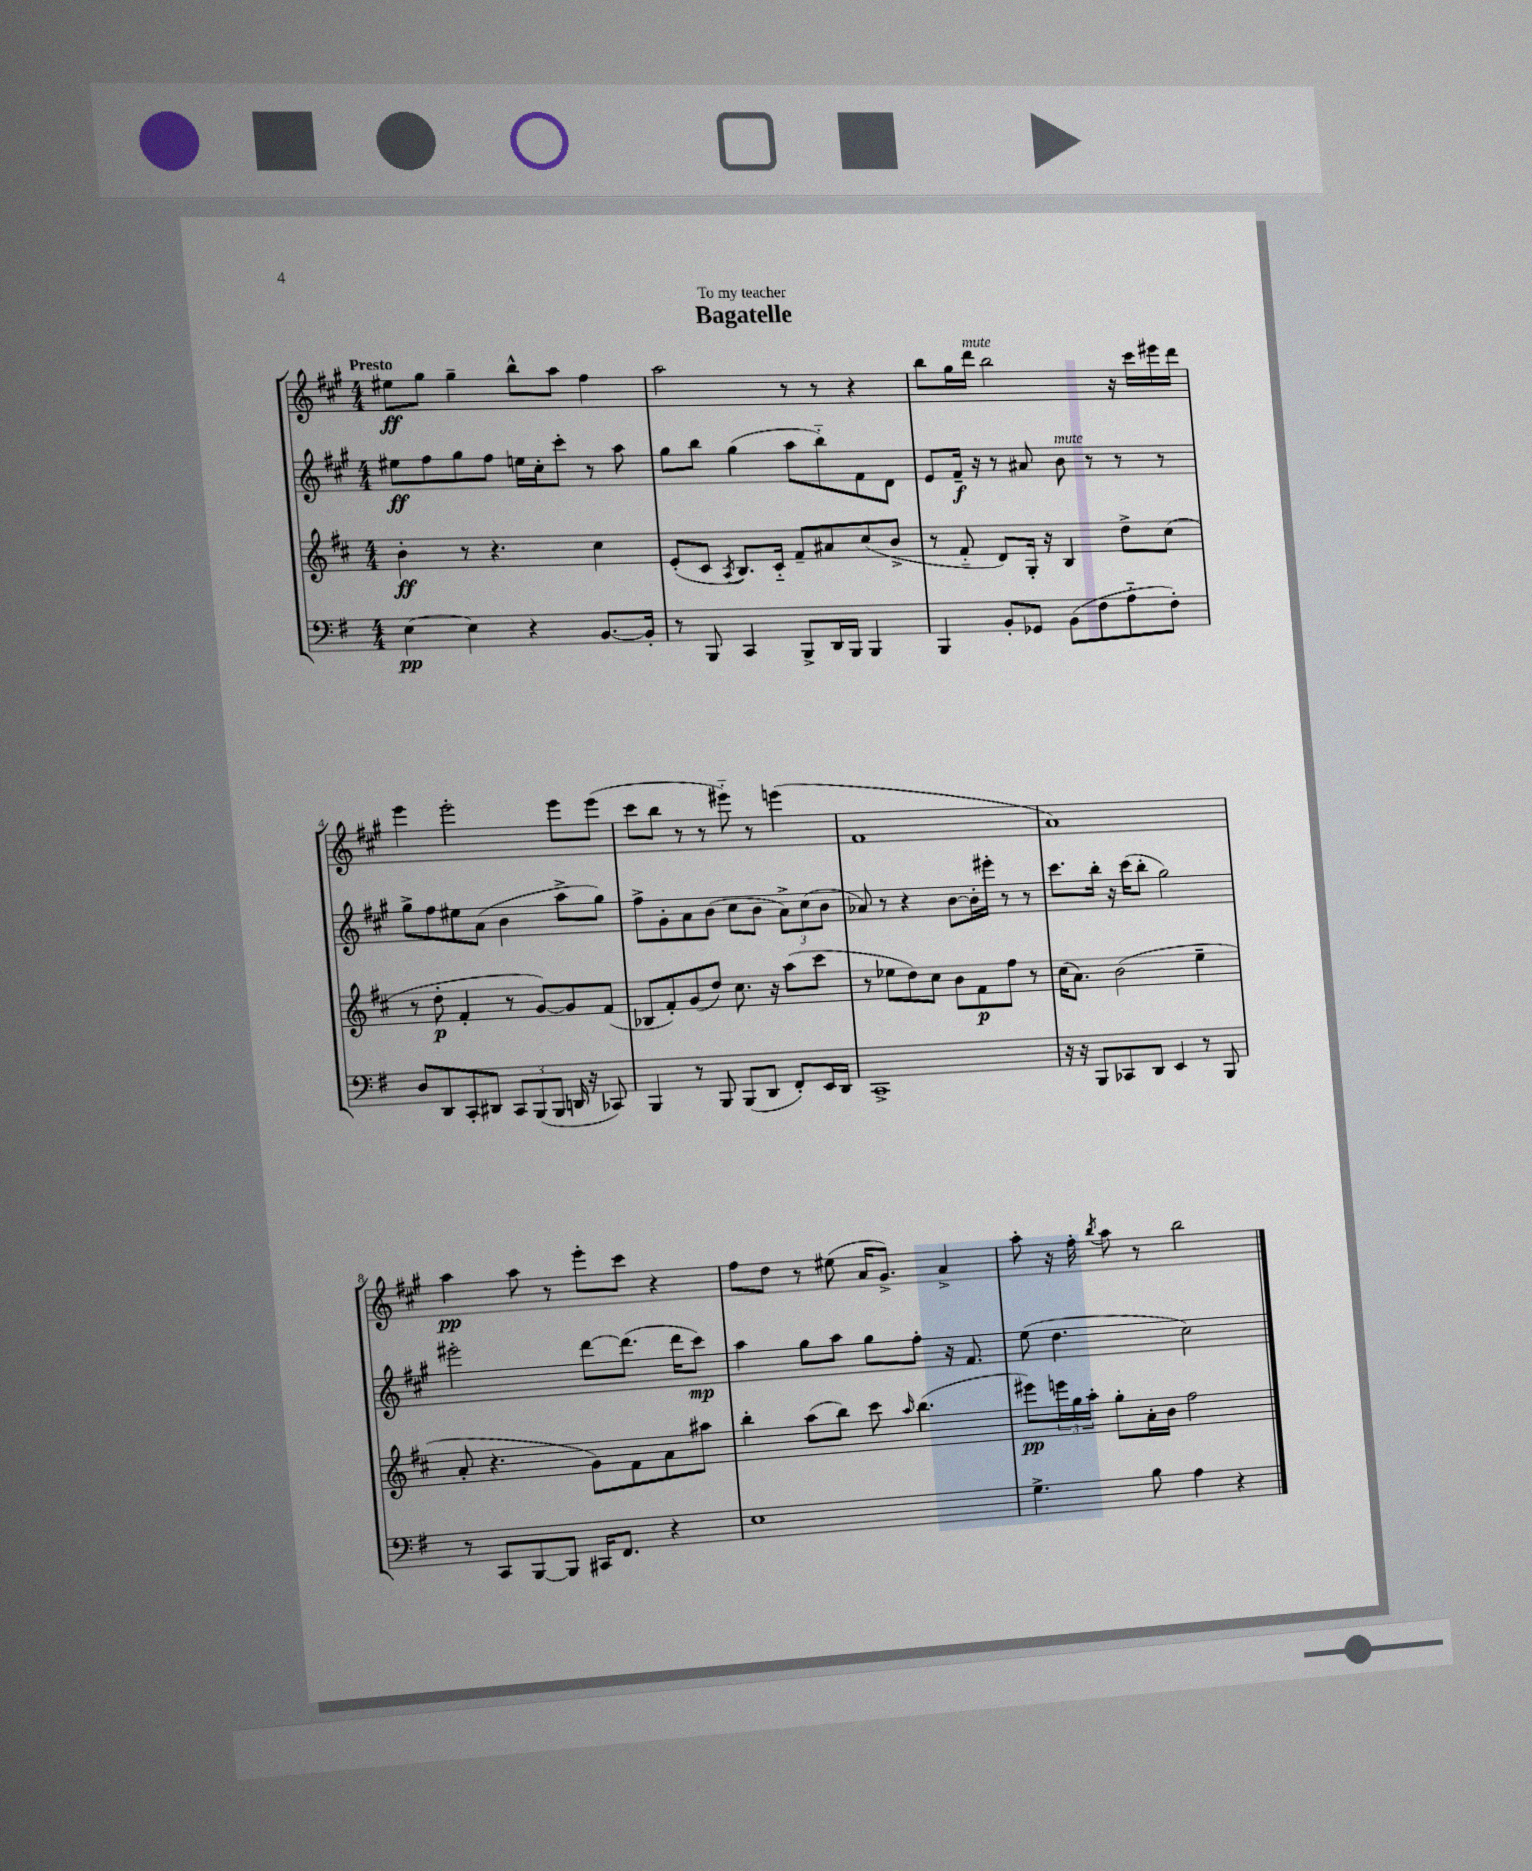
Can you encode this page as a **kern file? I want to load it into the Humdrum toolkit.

**kern	**kern	**kern	**kern
*staff4	*staff3	*staff2	*staff1
*clefF4	*clefG2	*clefG2	*clefG2
*k[f#]	*k[f#c#]	*k[f#c#g#]	*k[f#c#g#]
*M4/4	*M4/4	*M4/4	*M4/4
[4E	4b'	8ee#	8ee#
.	.	8ff#	8gg#
4E]	8r	8gg#	4gg#~
.	4.r	8ff#	.
4r	.	16ee	8bb^^
.	.	16cc#'	.
.	.	8ccc#'	8aa
[8.BB	4cc#	8r	4ff#
.	.	8aa	.
16BB']	.	.	.
=	=	=	=
8r	(8e'	8gg#	2aa
8BBB	8c#	8bb	.
.	8qA	.	.
4CC	8.B)	(4gg#	.
.	16c#'~	.	.
8BBB^	8f#~	8aa	8r
16DD	8a#	8bb'~)	8r
16BBB	.	.	.
4BBB	(8cc#	8f#	4r
.	8b^	8d	.
=	=	=	=
4BBB	8r	8e	8bb
.	8f#'~	16f#~	16gg#
.	.	16r	16ddd
8BB'	8d)	8r	2bb
8GG-	16G'	8a#	.
.	16r	.	.
(8BB	4B	8b	.
8F#	.	8r	.
8A'~	8dd^	8r	16r
.	.	.	16ccc#
8F#')	(8cc#	8r	16eee#
.	.	.	16ddd
=	=	=	=
8D	8r	8gg#^	4eee
8DD	8dd'	8ff#	.
8CC'	4f#'	8ee#	2eee'
8DD#	.	(8a	.
12CC	8r	4b	.
(12BBB	.	.	.
.	[8g)	.	.
12BBB	.	.	.
16DD	8g]	8aa^	8eee
16r	.	.	.
8CC-)	(8f#	8gg#)	(8eee
=	=	=	=
4BBB	8B-	8ff#^	8ccc#
.	8f#')	8g#'	8bb
8r	(8g	8a	8r
8BBB	8dd)	(8b	8r
(8BBB	8.cc#	8cc#	8eee#'~)
8DD	.	8b	8r
.	16r	.	.
8FF#')	(8aa	12a^)	(4eee
.	.	(12cc#	.
16EE	8ccc#	.	.
.	.	12b	.
16DD	.	.	.
=	=	=	=
1CC^	8r	8a-)	1f#
.	8ee-	8r	.
.	8dd)	4r	.
.	8cc#	.	.
.	8b	[8b	.
.	8f#	16b']	.
.	.	16eee#'	.
.	8ff#	8r	.
.	8r	8r	.
=	=	=	=
16r	(16cc#	8.ccc#	1a)
16r	8.a)	.	.
8BBB	.	.	.
.	.	16bb'	.
8CC-	(2b	16r	.
.	.	(16ccc#	.
8DD	.	8bb'	.
4EE	.	2gg#)	.
8r	4ee~	.	.
8BBB	.	.	.
=	=	=	=
8r	8a'	2eee#'	4aa
8CC	4.r	.	.
[8BBB	.	.	8aa
8BBB]	.	.	8r
16CC#	8g)	[8ddd	8eee'
8.FF#	.	.	.
.	8f#	(8.ddd]	8ccc#
4r	8a	.	4r
.	.	16ddd	.
.	8aa#	8ccc#)	.
=	=	=	=
1E	4bb'	4aa	8ff#
.	.	.	8dd
.	(8aa	8gg#	8r
.	8bb)	8aa	(8ee#
.	8ccc#	8gg#	16a
.	.	.	8.g#^)
.	16qqaa	.	.
.	(4.bb	8ff#'	.
.	.	16r	4a^
.	.	8.f#	.
=	=	=	=
4.G^	8eee#)	(8ee	8aa'
.	24eee	4.dd	16r
.	24gg	.	.
.	.	.	16ff#'
.	24aa'	.	.
.	.	.	8qbb
.	8gg'	.	8aa
8B	16a'	.	8r
.	16b	.	.
4A	2ff#	2cc#)	2bb
4r	.	.	.
==	==	==	==
*-	*-	*-	*-
